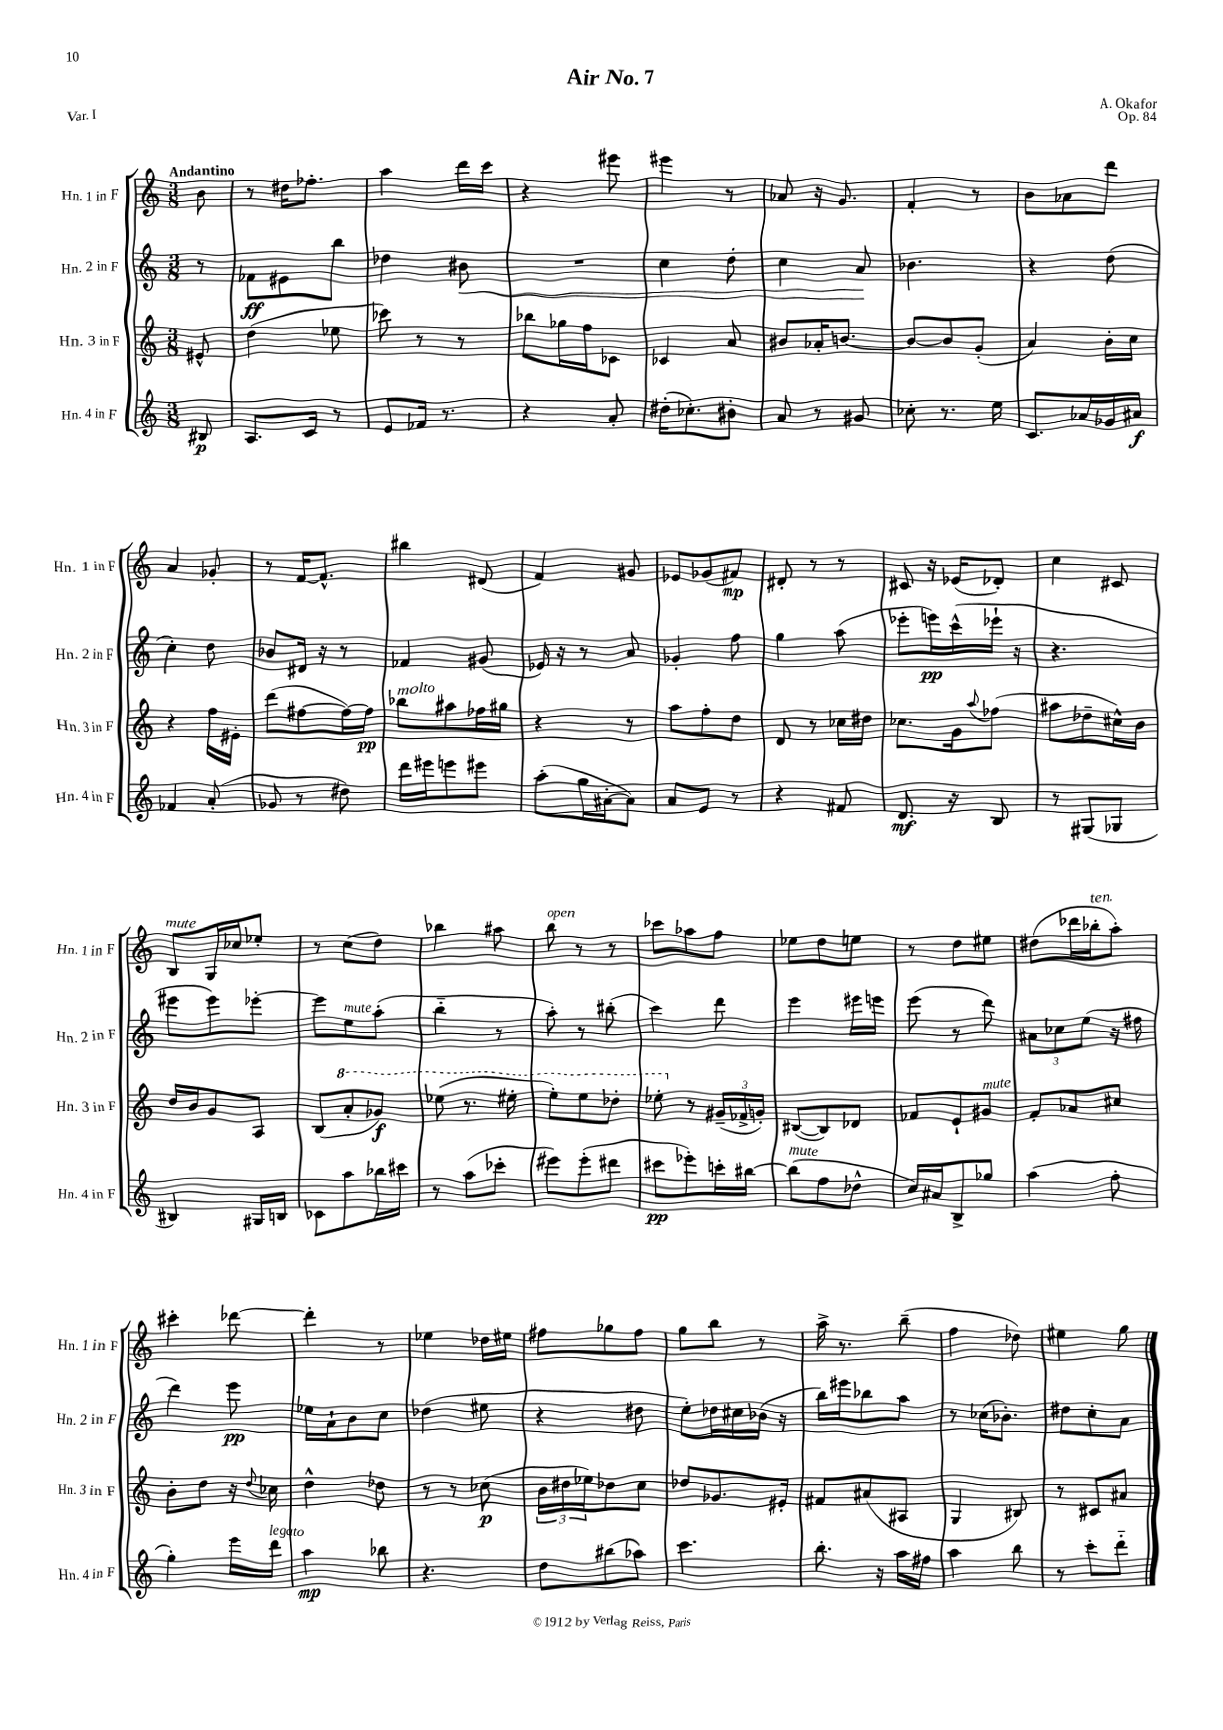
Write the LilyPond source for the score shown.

\header { title = "Air No. 7" composer = "A. Okafor" opus = "Op. 84" piece = "Var. I" }
<<
\new StaffGroup <<
\new Staff = "s0" \with { instrumentName = "Hn. 1 in F" shortInstrumentName = "Hn. 1 in F" } {
    \clef treble \key c \major \numericTimeSignature \time 3/8 \partial 8 \tempo "Andantino"
    b'8 |
    r8 dis''16 fes''8.-. |
    a''4 d'''16 c'''16 |
    r4 eis'''8 |
    eis'''4 r8 |
    aes'8 r16 g'8. |
    f'4-. r8 |
    b'8 aes'8 d'''8 |
    a'4 ges'8-. |
    r8 f'16~ f'8.-^ |
    bis''4 dis'8( |
    f'4) gis'8 |
    ees'8 ges'8( fis'8\mp) |
    dis'8-. r8 r8 |
    cis'8 r16 ees'16( des'8-.) |
    c''4 cis'8 |
    b8^\markup { \italic "mute" } g16 ces''16 ees''8-. |
    r8 c''8( d''8) |
    bes''4 ais''8 |
    b''8^\markup { \italic "open" } r8 r8 |
    ces'''8 aes''8 f''8 |
    ees''8 d''8 e''8 |
    r8 d''8 eis''8 |
    dis''8( des'''16 bes''16-.^\markup { \italic "ten." } a''8-.) |
    cis'''4-. des'''8~ |
    des'''4-. r8 |
    ees''4 des''16 eis''16 |
    fis''8 ges''8 fis''8 |
    g''8 b''8 r8 |
    a''16-> r8. b''8--( |
    f''4 des''8) |
    eis''4 g''8 \bar "|." |
}
\new Staff = "s1" \with { instrumentName = "Hn. 2 in F" shortInstrumentName = "Hn. 2 in F" } {
    \clef treble \key c \major \numericTimeSignature \time 3/8 \partial 8
    r8 |
    fes'8\ff eis'8 b''8 |
    des''4 bis'8\< |
    R4. |
    c''4 d''8-. |
    c''4 a'8\! |
    bes'4. |
    r4 d''8( |
    c''4-.) d''8 |
    bes'8 dis'16 r16 r8 |
    fes'4 gis'8( |
    ees'16) r16 r8 a'8 |
    ges'4-. f''8 |
    g''4 a''8( |
    ees'''8-. e'''16\pp) c'''16-^( ees'''16-! r16 |
    r4. |
    eis'''8 eis'''8) ees'''8~-. |
    ees'''8 e''8^\markup { \italic "mute" } a''8-.( |
    b''4-_ r8 |
    a''8-.) r8 bis''8-.( |
    c'''4) d'''8 |
    e'''4 eis'''16 e'''16 |
    e'''8( r8 d'''8) |
    \tuplet 3/2 { ais'8 ces''8 e''8( } r16 fis''16 |
    d'''4) e'''8\pp |
    ees''16 a'16-! b'8 c''8 |
    des''4( eis''8 |
    r4 dis''8 |
    e''8-.) des''16 cis''16 bes'16( r16 |
    b''16) eis'''16 bes''8 a''8 |
    r8 ces''16( bes'8.-.) |
    dis''8 c''8-. a'8 \bar "|." |
}
\new Staff = "s2" \with { instrumentName = "Hn. 3 in F" shortInstrumentName = "Hn. 3 in F" } {
    \clef treble \key c \major \numericTimeSignature \time 3/8 \partial 8
    eis'8-^ |
    d''4( ees''8 |
    ces'''8) r8 r8 |
    bes''8 ges''16 f''16 ces'8 |
    ces'4 a'8 |
    bis'8 aes'16-. b'8.~ |
    b'8~ b'8 g'8-.( |
    a'4) b'16-. c''16 |
    r4 f''16 eis'16-. |
    d'''8( fis''8~ fis''16~) fis''16\pp |
    bes''8^\markup { \italic "molto" } ais''8 fes''16 gis''16 |
    r4 r8 |
    a''8 f''8-. d''8 |
    d'8 r8 ces''16 dis''16 |
    ces''8. g'16 \appoggiatura { a''8 } fes''8( |
    ais''8 des''8-- cis''16-^) b'16 |
    d''16 b'16 g'8 a8 |
    b8( \ottava #1 a''8-. ges''8\f) |
    ees'''8( r8. eis'''16-. |
    e'''8-.) e'''8 des'''8-. |
    ees'''8-. \ottava #0 r8 \tuplet 3/2 { gis'16--( fes'16-> g'16-.) } |
    bis8~( bis8) des'8 |
    fes'8 e'8-! gis'8^\markup { \italic "mute" } |
    f'8-. aes'8 cis''8 |
    b'8-. d''8 r16 \appoggiatura { d''8 } ces''16 |
    d''4-^ des''8 |
    r8 r8 ces''8\p( |
    \tuplet 3/2 { b'16 dis''16 ees''16) } des''8 c''8 |
    des''8 ges'8. eis'16-. |
    fis'8 ais'8( ais8 |
    g4 bis8) |
    r8 cis'8 ais'8 \bar "|." |
}
\new Staff = "s3" \with { instrumentName = "Hn. 4 in F" shortInstrumentName = "Hn. 4 in F" } {
    \clef treble \key c \major \numericTimeSignature \time 3/8 \partial 8
    bis8\p |
    a8. c'16 r8 |
    e'8 fes'16 r8. |
    r4 a'8-. |
    dis''16-.( ces''8.-.) bis'8-. |
    a'8 r8 gis'8 |
    ces''8-. r8. e''16 |
    c'8. aes'16 ges'16 ais'16\f |
    fes'4 a'8-.( |
    ges'8 r8 dis''8) |
    d'''16 eis'''16 e'''8 eis'''8 |
    a''8-.( g''16 ais'16~-. ais'8) |
    a'8 e'8 r8 |
    r4 fis'8 |
    d'8.\mf r16 b8 |
    r8 gis8( ges8 |
    bis4) gis16 b16 |
    ces'8 a''8 bes''16 cis'''16 |
    r8 a''8( ces'''8-. |
    eis'''8) eis'''8-.( dis'''8 |
    cis'''8\pp ees'''8-.) c'''16-. bis''16~ |
    bis''8^\markup { \italic "mute" }( f''8 des''8-^ |
    c''16) ais'16 b8-> ges''8 |
    a''4( f''8-. |
    g''4-.) e'''16 d'''16^\markup { \italic "legato" } |
    a''4\mp bes''8 |
    r4. |
    d''8 bis''8( aes''8) |
    c'''4. |
    b''8.-. r16 a''16 fis''16 |
    a''4 b''8 |
    r8 c'''8-. d'''8-_ \bar "|." |
}
>>
>>
\layout { \context { \Score \remove "Bar_number_engraver" } }
